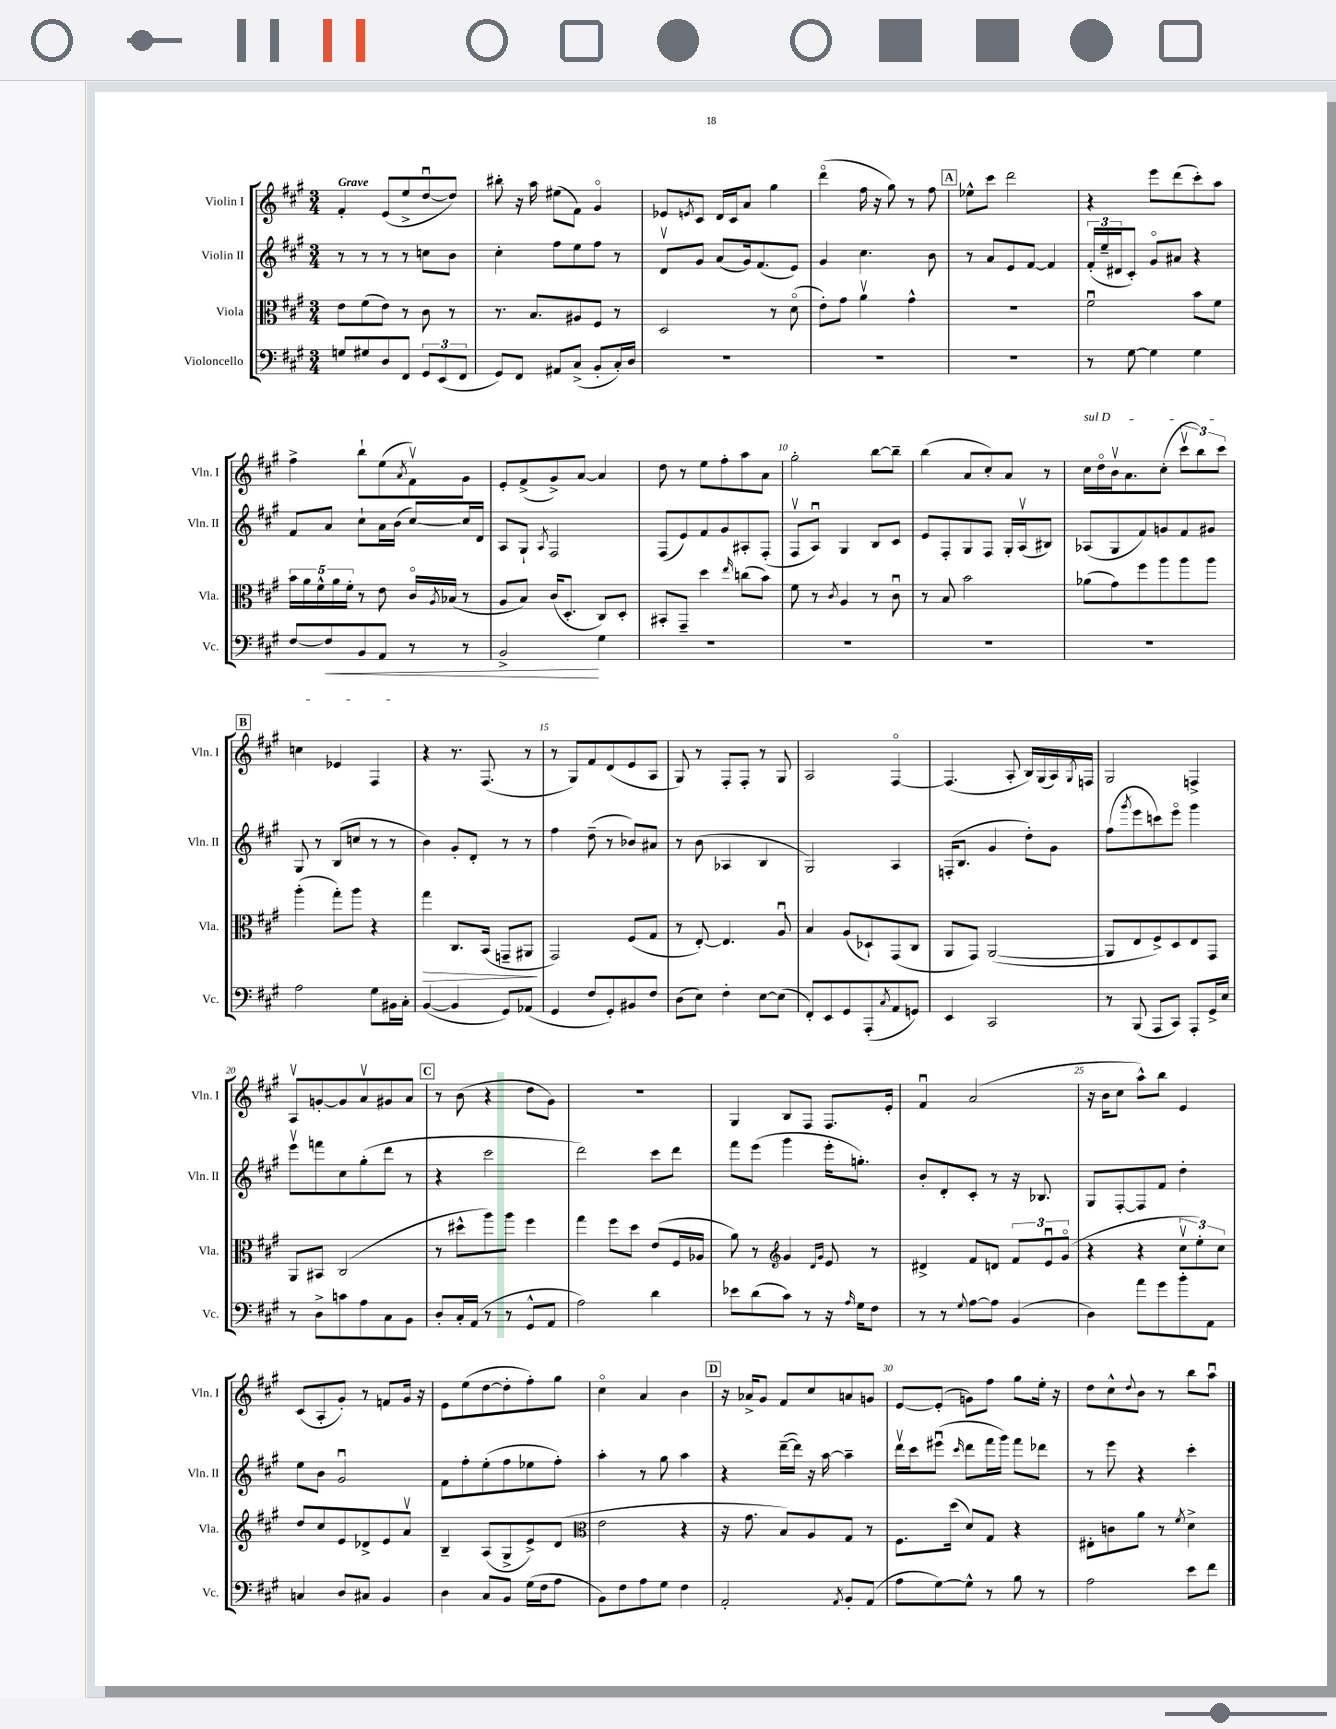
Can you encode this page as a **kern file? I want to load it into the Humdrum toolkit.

**kern	**kern	**kern	**kern
*staff4	*staff3	*staff2	*staff1
*clefF4	*clefC3	*clefG2	*clefG2
*k[f#c#g#]	*k[f#c#g#]	*k[f#c#g#]	*k[f#c#g#]
*M3/4	*M3/4	*M3/4	*M3/4
8G	8e	8r	4f#'
8G#	(8f#	8r	.
8D	8e)	8r	(8e
8FF#	8r	8r	8ee^
12GG#	8c#	8cc	[8ddu
(12EE	.	.	.
.	8r	8b	8dd])
12FF#	.	.	.
=	=	=	=
8GG#)	8.r	4cc#'	8bb#'
8FF#	.	.	16r
.	8.B	.	16aa
8AA#	.	8ff#	(8ee#
(8C#^	8A#	8ee	8f#)
8BB'	8F#	8ff#	4g#o
16C#')	8r	8r	.
16D	.	.	.
=	=	=	=
2.r	2D	8dv	8e-
.	.	.	8qe
.	.	8g#	8c#
.	.	(8a	16d
.	.	.	16c#
.	.	16g#)	8a
.	.	(8.f#	.
.	8r	.	4gg#
.	(8do	8e)	.
=	=	=	=
2.r	8e')	4g#	(4dddo
.	8g#	.	.
.	4av	4.cc#	16ff#
.	.	.	16r
.	.	.	8gg#)
.	4g#^^	.	8r
.	.	8b	8ff#
=	=	=	=
2.r	2.r	8r	8ee-^^
.	.	8a	8ccc#
.	.	8e	2ddd
.	.	[8f#	.
.	.	4f#]	.
=	=	=	=
8r	2f#u	(24f#'	4r
.	.	24ee~	.
.	.	24d#	.
[8G#	.	8c#')	.
4G#]	.	8g#o	8eee
.	.	8a#	(8ddd
4G#	8b	4r	8ccc#')
.	8f#	.	8aa
=	=	=	=
[8F#	20b	8f#	4ff#^
.	20a	.	.
.	20f#^^	.	.
8F#]	.	8a	.
.	20a	.	.
.	20f#'	.	.
8BB	8r	8cc#`	8bb`
8AA	8e	16a	(8ee
.	.	(16b	.
.	.	.	8qa
8r	16c#o	[8cc#)	8f#v)
.	8qA	.	.
.	(16B-	.	.
8r	8r	16cc#]	8g#
.	.	16d	.
=	=	=	=
2BB^	8A	8A	8e'
.	8B)	8G#`	(8f#^
.	.	8qA	.
.	(16c#	2F#	8g#^)
.	8.D'	.	.
.	.	.	[8a
4G#	8C#)	.	4a]
.	8D'	.	.
=	=	=	=
2.r	8BB#'	(8F#	8dd
.	8GG#~	8e)	8r
.	4dd	8f#	8ee
.	.	8g#	8ff#'
.	16qqee	.	.
.	(8cc	8A#'	8aa
.	8b)	(8F#'	8a
=	=	=	=
2.r	8f#	8F#v	2gg#'
.	8r	8Au)	.
.	8qc#	.	.
.	4A	4G#	.
.	8r	8B	[8bb
.	8c#u	8c#	8bb~]
=	=	=	=
2.r	8r	8e	(4bb
.	8B	8F#'	.
.	2b	8G#	8a
.	.	8F#	8cc#')
.	.	16G#'	8a
.	.	(16Av	.
.	.	8B#)	8r
=	=	=	=
2.r	(8a-	(8A-	16cc#
.	.	.	16ddo
.	8g#)	8G#	16bv
.	.	.	8.a
.	8ff#	8f#)	.
.	8aa	8g	(8cc#'
.	8aa	8f#	12ccc#v
.	.	.	12bb)
.	8aa	8g#	.
.	.	.	12ccc#
=	=	=	=
2A	(4aa'	8G#	4cc
.	.	8r	.
.	8gg#')	(8B	4e-
.	8aa	8cc	.
8G#	4r	8r	4F#
16BB#	.	8r	.
16C#'	.	.	.
=	=	=	=
([4BB	4gg#	4b)	4r
4BB]	8.C#	8g#'	8.r
.	.	8d'	.
.	(16BB	.	(8.F#
8GG#)	8GG~	8r	.
(8AA-	8AA#	8r	8r
=	=	=	=
4GG#	2GG#)	4ff#	8r
.	.	.	8G#)
8F#	.	(8dd~	8f#
8GG#')	.	8r	(8d
8BB#	(8F#	8b-)	8e
8F#	8G#	8a#	8A
=	=	=	=
(8D	8r	8r	8G#)
8E)	[8E')	(8b	8r
4F#'	4.E]	4A-	8F#'
.	.	.	8F#'
[8E	.	4B	8r
(8E]	8Au	.	8G#
=	=	=	=
8FF#')	4B	2G#)	2A
8EE	.	.	.
8GG#	(8A	.	.
(8AAA'	8D-`)	.	.
8qC#	.	.	.
8AA	(8GG#	4A	[4F#o
8GG)	8C#	.	.
=	=	=	=
4EE	8AA	(16F'	(4.F#]
.	.	8.B	.
.	8GG#)	.	.
2CC#	([2AA	4g#	.
.	.	.	8A'
.	.	8dd')	16B)
.	.	.	(16G#
.	.	8g#	16A)
.	.	.	8qG#
.	.	.	16F
=	=	=	=
8r	8AA]	(8ff#	2G#
.	.	8qggg#	.
(8BBB	8E	8eee	.
8AAA	8F#^)	8ccc)	.
8CC#)	8D	8eeeo	.
8AAA'	8E	4ggg#	4F^
16GG#^	8GG#	.	.
16E	.	.	.
=	=	=	=
8r	8AA	8eeev	8Av
8D^	8BB#	8fff	[8g'
8c	(2C#	8cc#	8g]
8A	.	(8gg#'	8av
8C#	.	8ddd	8g#
8BB	.	8r	8a
=	=	=	=
8D'	8r	4r	8r
16C#'	8dd#^^	.	(8b
(16AA	.	.	.
8r	8aa)	2ccc#	4r
8r	8aa	.	.
8GG#^^	4ff#	.	8dd
8AA	.	.	8g#)
=	=	=	=
2A)	4gg#	2ddd)	2.r
.	8ff#	.	.
.	8dd	.	.
4d	(8e	8ccc#	.
.	16F#	8ddd	.
.	16A-	.	.
=	=	=	=
8e-	8a)	8fff#	4G#
(8d	8r	(8eee	.
*	*clefG2	*	*
8c#)	4g#	4ggg#	8B
8r	.	.	8F#
.	16qqd	.	.
.	16qqg#	.	.
16r	8e	16eee'	8.F#
16qqA	.	.	.
16G#	.	8.gg')	.
8F#	8r	.	.
.	.	.	16e'
=	=	=	=
8r	4d#^	8b'	4f#u
8r	.	8d'	.
8qqG#	.	.	.
[8A	8f#	8c#'	(2a
8A]	8d	8r	.
(4BB	12f#	16r	.
.	.	8.B-	.
.	12eu	.	.
.	(12g#o	.	.
=	=	=	=
4D)	4r	8G#	16r
.	.	.	16b
.	.	[8F#'	8cc#
8a	4r	8F#]	8aa^^)
8g#	.	8f#	8bb
8b'	12cc#v	4dd'	4e
.	12ee')	.	.
8AA	.	.	.
.	12cc#	.	.
=	=	=	=
4C	8dd	8ee	(8c#
.	8cc#	8b	8A'
8D	8e	2g#u	8g#')
8C#	8d-^	.	8r
4BB	8e	.	8f
.	8av	.	16g#
.	.	.	16r
=	=	=	=
4D	4B~	8f#	8e
.	.	8ff#'	(8ee
8C#	(8A	(8ee'	[8dd
8BB	8G#^	8ff#	8dd']
(16G#	8e^)	8ee-	8ff#')
16F#	.	.	.
8A	(8d	8ff#')	8gg#
=	=	=	=
*	*clefC3	*	*
8BB)	2e	4aa'	4cc#o
8F#	.	.	.
8A	.	8r	4a
8G#	.	8gg#	.
4F#	4r	4aa	4b
=	=	=	=
2AA'	16r	4r	16r
.	8.g#	.	16a-^
.	.	.	8g#
.	8B)	([16ddd~	8f#
.	.	16ddd])	.
.	8A	16r	8cc#
.	.	[16aa	.
8qAA	.	.	.
8BB'	8G#	4aa~]	8a
(8AA	8r	.	8g
=	=	=	=
8A	8.F#	16dddv	[8e
.	.	16ccc#	.
[8G#)	.	(8eee#u	(8e']
.	(16dd	.	.
.	.	16qqccc#	.
8G#^^]	8d)	8ddd	8g)
8r	8G#	16fff#	8ff#
.	.	16ggg#)	.
8B	4r	8fff#	8gg#
8r	.	8ddd-	16ee'
.	.	.	16r
=	=	=	=
2A	8E#'	8r	8dd
.	8c	8eee	8cc#^^
.	.	.	8qqdd
.	8a	4r	8b
.	8r	.	8r
.	8qf#	.	.
8e	4d^	4ccc#'	8bb
8f#	.	.	8aau
==	==	==	==
*-	*-	*-	*-
